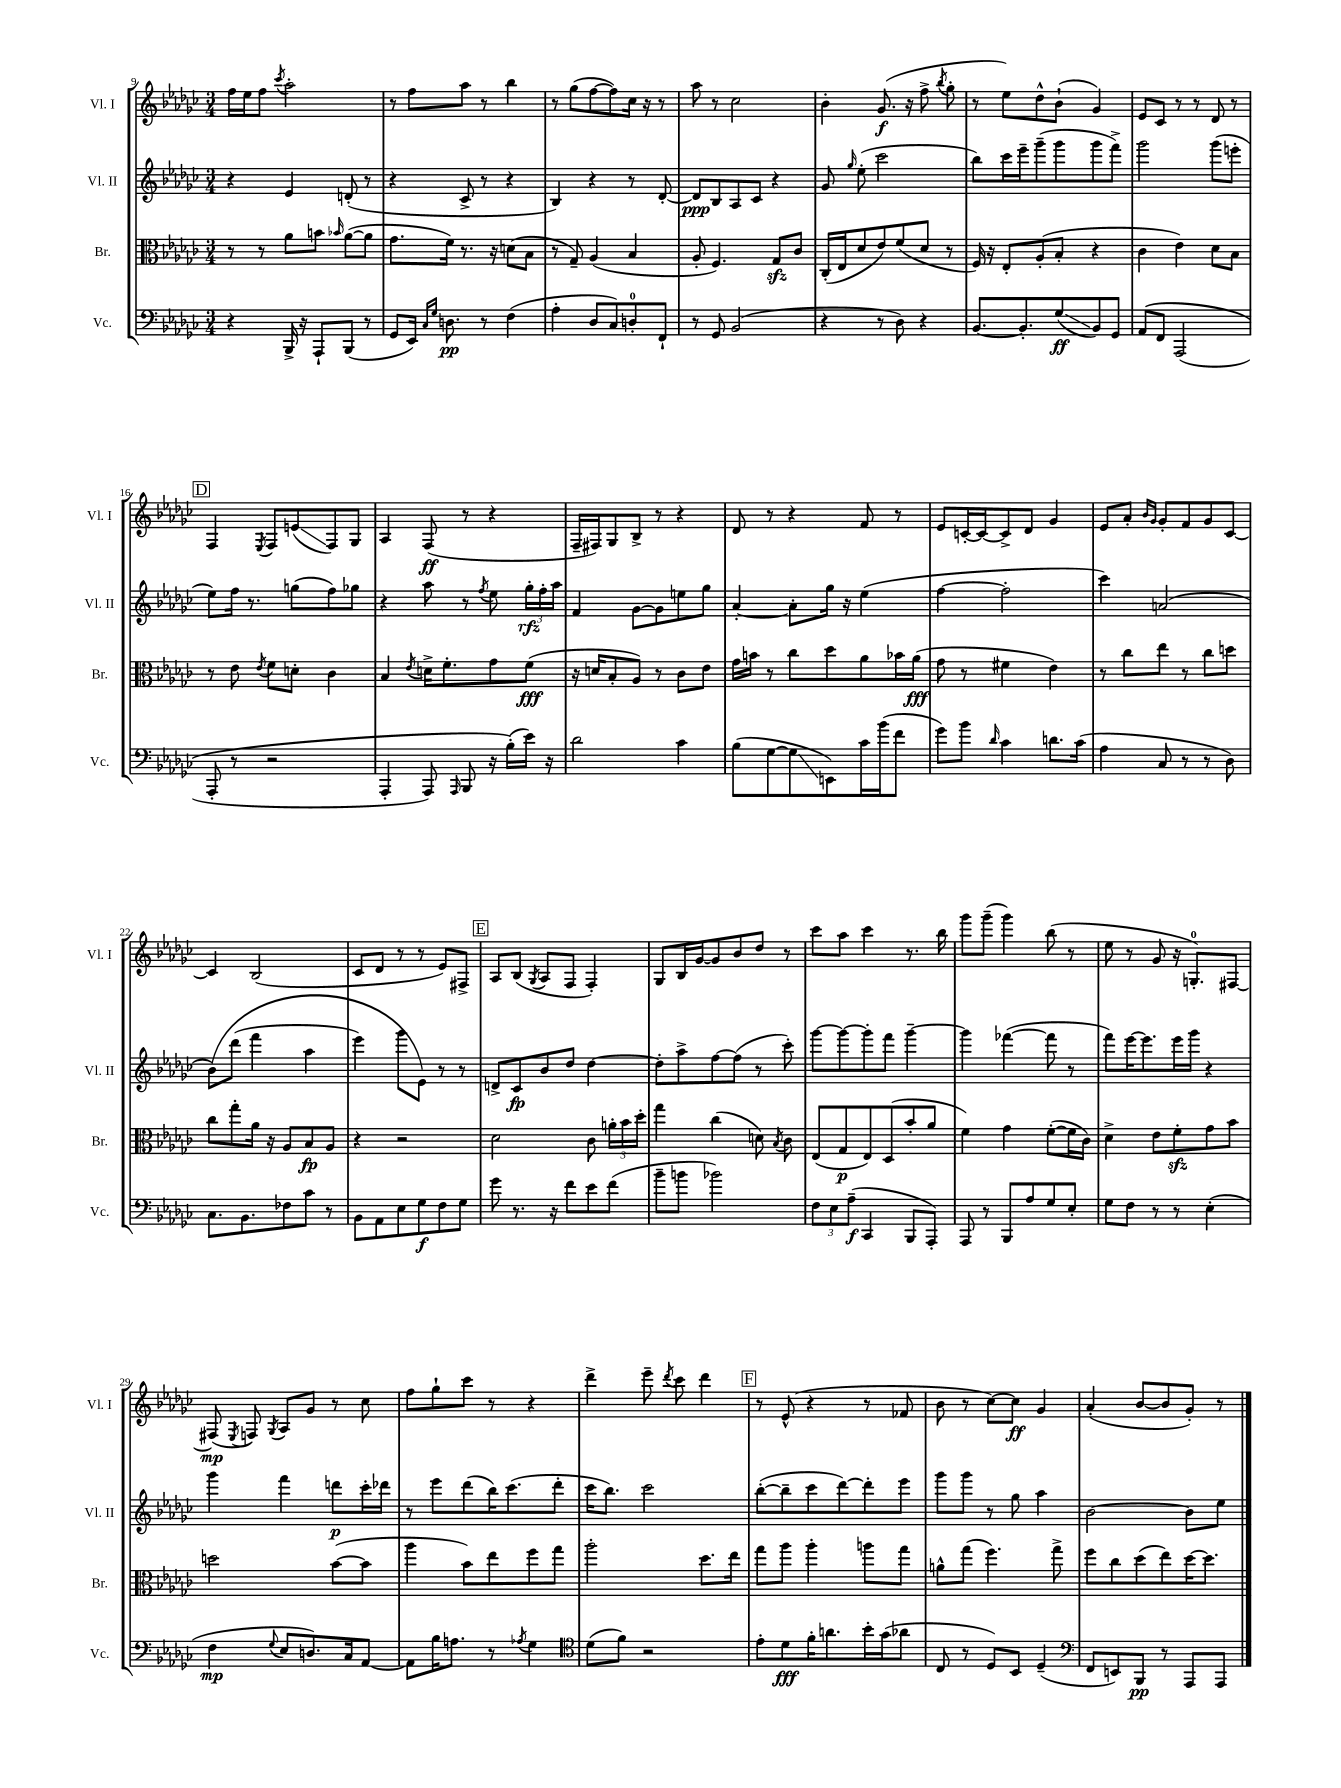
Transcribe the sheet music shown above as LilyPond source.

<<
\new StaffGroup <<
\new Staff = "s0" \with { instrumentName = "Vl. I" shortInstrumentName = "Vl. I" } {
    \clef treble \key ges \major \numericTimeSignature \time 3/4
    \autoBeamOff f''16[ ees''16 f''8] \acciaccatura { ces'''8 } aes''2-. |
    r8 f''8[ aes''8] r8 bes''4 |
    r8 ges''8[( f''8~ f''8) ces''16] r16 r8 |
    aes''8 r8 ces''2 |
    bes'4-. ges'8.\f( r16 f''8-> \acciaccatura { bes''8 } ges''8-. |
    r8 ees''8[) des''8-^ bes'8]-!( ges'4) |
    ees'8[ ces'8] r8 r8 des'8 r8 |
    \mark \markup { \box "D" } f4 \acciaccatura { ees8 } f8[ e'8\glissando( f8) ges8] |
    aes4 f8\ff( r8 r4 |
    f16[-- fis16) ges8 bes8]-> r8 r4 |
    des'8 r8 r4 f'8 r8 |
    ees'8[ c'16~-. c'16~ c'8-> des'8] ges'4 |
    ees'8[ aes'8]-. \grace { bes'16[ ges'16] } ges'8[-. f'8 ges'8 ces'8]~ |
    ces'4 bes2( |
    ces'8[ des'8] r8 r8 ees'8[) fis8]-> |
    \mark \markup { \box "E" } aes8[ bes8]( \acciaccatura { ges8 } aes8[ f8] f4-.) |
    ges8[ bes16 ges'16~ ges'8 bes'8 des''8] r8 |
    ces'''8[ aes''8] ces'''4 r8. bes''16 |
    ges'''8[ ges'''8]--( ges'''4) bes''8( r8 |
    ees''8 r8 ges'8 r16 g8.[-0-.) fis8]~ |
    fis8\mp( \acciaccatura { ees8 } f8) \acciaccatura { ges8 } aes8[ ges'8] r8 ces''8 |
    f''8[ ges''8-! ces'''8] r8 r4 |
    des'''4-> ees'''8-- \acciaccatura { des'''8 } ces'''8 des'''4 |
    \mark \markup { \box "F" } r8 ees'8-^( r4 r8 fes'8 |
    bes'8 r8 ces''8[~) ces''8]\ff ges'4 |
    aes'4-.( bes'8[~ bes'8 ges'8]-.) r8 \bar "|." |
}
\new Staff = "s1" \with { instrumentName = "Vl. II" shortInstrumentName = "Vl. II" } {
    \clef treble \key ges \major \numericTimeSignature \time 3/4
    \autoBeamOff r4 ees'4 d'8-.( r8 |
    r4 ces'8-> r8 r4 |
    bes4) r4 r8 des'8~-. |
    des'8[\ppp bes8 aes8 ces'8] r4 |
    ges'8 \grace { ges''16 } ees''8-.( ces'''2 |
    bes''8[) ces'''16 ees'''16-- ges'''8--( ges'''8 ges'''8 f'''8]->) |
    ges'''2 ges'''8[( e'''8]-. |
    \mark \markup { \box "D" } ees''8[) f''16] r8. g''8[( f''8) ges''8] |
    r4 aes''8 r8 \acciaccatura { f''8 } ees''8 \tuplet 3/2 { ges''16[-.\rfz f''16-. aes''16] } |
    f'4 ges'8[~ ges'8 e''8 ges''8] |
    aes'4~-. aes'8[-. ges''16] r16 ees''4( |
    f''4~ f''2-. |
    ces'''4) a'2( |
    bes'8[)\( des'''8]( f'''4 aes''4 |
    ees'''4) ges'''8[ ees'8]\) r8 r8 |
    \mark \markup { \box "E" } d'8[-> ces'8\fp bes'8 des''8] des''4~ |
    des''8[-. aes''8-> f''8~ f''8]( r8 ces'''8-.) |
    ges'''8[~ ges'''8~ ges'''8-. f'''8] ges'''4~-- |
    ges'''4 fes'''4~( fes'''8 r8 |
    f'''8[) ees'''16~ ees'''8. ees'''16 ges'''16] r4 |
    ges'''4 f'''4 d'''8[\p ces'''16-. des'''16] |
    r8 ees'''8[ des'''8( bes''16) ces'''8.( des'''8]-. |
    ces'''16[ bes''8.]) ces'''2 |
    \mark \markup { \box "F" } bes''8[~-.( bes''8-- ces'''8 des'''8~) des'''8-. ees'''8] |
    ges'''8[ ges'''8] r8 ges''8 aes''4 |
    bes'2~ bes'8[ ees''8] \bar "|." |
}
\new Staff = "s2" \with { instrumentName = "Br." shortInstrumentName = "Br." } {
    \clef alto \key ges \major \numericTimeSignature \time 3/4
    \autoBeamOff r8 r8 aes'8[ b'8] \grace { bes'16 } aes'8[~( aes'8] |
    ges'8.[ f'16]) r8. r16 d'8[( bes8] |
    r8 ges8--) aes4( bes4 |
    aes8-. f4.) ges8[\sfz ces'8] |
    ces16[-.( ees16 des'8 ees'8) f'8( des'8] r8 |
    f16) r16 ees8[-. aes8-.( bes8]-. r4 |
    ces'4 ees'4) des'8[ bes8] |
    \mark \markup { \box "D" } r8 ees'8 \acciaccatura { ees'8 } f'8[ d'8]-. ces'4 |
    bes4 \acciaccatura { ees'8 } d'16[-> f'8.-. ges'8 f'8]\fff( |
    r16 d'16[ bes8-. aes8]) r8 ces'8[ ees'8] |
    ges'16[ b'16] r8 ces''8[ des''8 aes'8 bes'16 aes'16]\fff( |
    ges'8 r8 fis'4 ees'4) |
    r8 ces''8[ ees''8] r8 ces''8[ d''8] |
    ces''8[ ges''8-. aes'16] r16 aes8[ bes8\fp aes8] |
    r4 r2 |
    \mark \markup { \box "E" } des'2 ces'8 \tuplet 3/2 { a'16[-. bes'16 des''16]-. } |
    ges''4 ces''4( d'8) \acciaccatura { bes8 } ces'8 |
    ees8[( ges8\p ees8) des8( bes'8-. aes'8] |
    f'4) ges'4 f'8[~-.( f'16 ces'16]) |
    des'4-> ees'8[ f'8-.\sfz ges'8 bes'8] |
    d''2 bes'8[~( bes'8] |
    aes''4 bes'8[) ees''8 f''8 ges''8] |
    aes''2-. des''8.[ ees''16] |
    \mark \markup { \box "F" } ges''8[ aes''8] aes''4-. a''8[ ges''8] |
    a'8[-^ ges''8]( f''4.) ges''8-> |
    f''8[ ces''8 des''8( ees''8) des''16~ des''8.] \bar "|." |
}
\new Staff = "s3" \with { instrumentName = "Vc." shortInstrumentName = "Vc." } {
    \clef bass \key ges \major \numericTimeSignature \time 3/4
    \autoBeamOff r4 bes,,16-> r16 aes,,8[-! bes,,8]( r8 |
    ges,8[ ees,16]) \grace { ces16[ ges16] } d8.\pp r8 f4( |
    aes4-. des8[ ces8) d8-0-. f,8]-! |
    r8 ges,8 bes,2( |
    r4 r8 des8) r4 |
    bes,8.[~ bes,8.-. ges8\glissando\ff( bes,8) ges,8] |
    aes,8[\( f,8] aes,,2( |
    \mark \markup { \box "D" } aes,,8-. r8 r2 |
    aes,,4-. aes,,8) \grace { aes,,16 } bes,,8 r16 bes16[-.(\) ees'16]) r16 |
    des'2 ces'4 |
    bes8[( ges8~ ges8\glissando e,8) ces'16 bes'16( f'8] |
    ges'8[) bes'8] \grace { des'16 } ces'4 d'8.[ ces'16]( |
    aes4 ces8 r8 r8 des8) |
    ces8.[ bes,8. fes8 ces'8] r8 |
    bes,8[ aes,8 ees8 ges8\f f8 ges8] |
    \mark \markup { \box "E" } ges'8 r8. r16 f'8[ ees'8 f'8]( |
    bes'8[-- b'8] bes'2) |
    \tuplet 3/2 { f8[ ees8 aes8]--\f( } ces,4 bes,,8[ aes,,8]-.) |
    aes,,8 r8 bes,,8[ aes8 ges8 ees8]-. |
    ges8[ f8] r8 r8 ees4-.( |
    f4\mp \appoggiatura { ges8 } ees8[ d8.) ces16 aes,8]~ |
    aes,8[ bes16 a8.] r8 \acciaccatura { aes8 } ges4 |
    \clef tenor des'8[( f'8]) r2 |
    \mark \markup { \box "F" } ees'8[-. des'8\fff f'16-. a'8. bes'16-. ges'16( aes'8] |
    ces8 r8 des8[) bes,8] des4--( |
    \clef bass f,8[ e,8) bes,,8]\pp r8 aes,,8[ aes,,8] \bar "|." |
}
>>
>>
\layout { \context { \Score currentBarNumber = #9 } }
